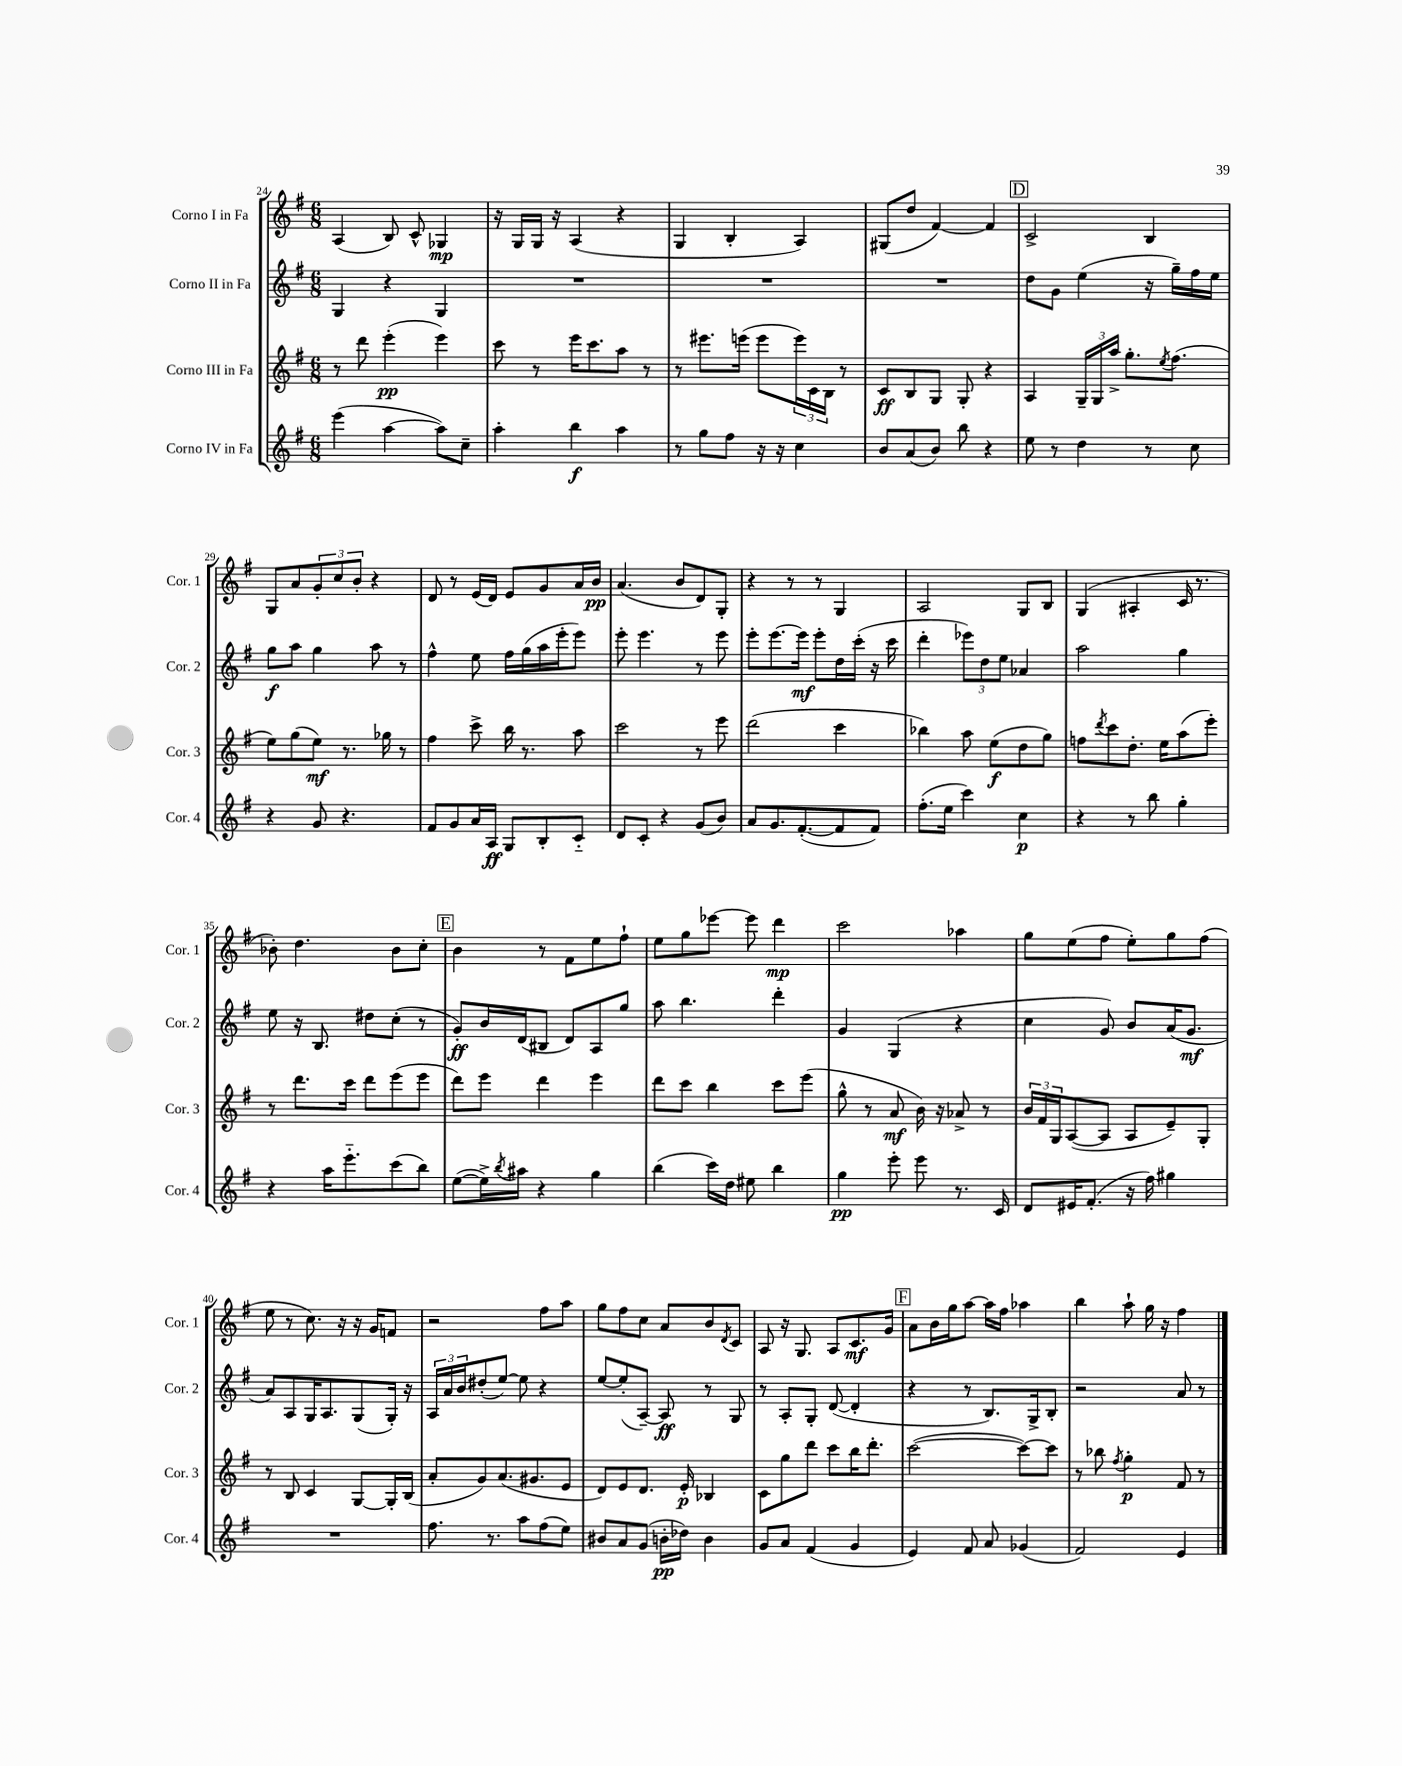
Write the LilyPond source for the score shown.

<<
\new StaffGroup <<
\new Staff = "s0" \with { instrumentName = "Corno I in Fa" shortInstrumentName = "Cor. 1" } {
    \clef treble \key g \major \numericTimeSignature \time 6/8
    a4( b8) c'8-^ ges4\mp |
    r16 g16 g16 r16 a4( r4 |
    g4 b4-. a4) |
    gis8( d''8 fis'4~) fis'4 |
    \mark \markup { \box "D" } c'2-> b4 |
    g8 a'8 \tuplet 3/2 { g'8-. c''8 b'8-. } r4 |
    d'8 r8 e'16( d'16) e'8 g'8 a'16 b'16\pp |
    a'4.( b'8 d'8) g8-. |
    r4 r8 r8 g4 |
    a2 g8 b8 |
    g4( ais4-. c'16 r8. |
    bes'8-.) d''4. bes'8 c''8-. |
    \mark \markup { \box "E" } b'4 r8 fis'8 e''8 fis''8-! |
    e''8 g''8 ees'''8~ ees'''8 d'''4\mp |
    c'''2 aes''4 |
    g''8 e''8( fis''8 e''8-.) g''8 fis''8( |
    e''8 r8 c''8.) r16 r16 g'16 f'8 |
    r2 fis''8 a''8 |
    g''8 fis''8 c''8 a'8 b'8 \acciaccatura { d'8 } c'8 |
    a8 r16 g8. a8 c'8.\mf g'16 |
    \mark \markup { \box "F" } a'8 b'16 g''16 a''8~ a''16 fis''16 aes''4 |
    b''4 a''8-! g''16 r16 fis''4 \bar "|." |
}
\new Staff = "s1" \with { instrumentName = "Corno II in Fa" shortInstrumentName = "Cor. 2" } {
    \clef treble \key g \major \numericTimeSignature \time 6/8
    g4 r4 g4 |
    R2. |
    R2. |
    R2. |
    \mark \markup { \box "D" } d''8 g'8 e''4( r16 g''16--) fis''16 e''16 |
    g''8\f a''8 g''4 a''8 r8 |
    fis''4-^ e''8 fis''16 g''16( a''16 e'''16-. e'''8) |
    e'''8-. e'''4. r8 e'''8 |
    e'''8-. e'''8.~ e'''16\mf e'''8-. d''16 c'''16-.( r16 c'''16 |
    d'''4-. \tuplet 3/2 { ees'''8) d''8 e''8 } aes'4 |
    a''2 g''4 |
    e''8 r16 b8. dis''8 c''8-.( r8 |
    \mark \markup { \box "E" } g'8-.\ff) b'16 d'16( bis8 d'8) a8 g''8 |
    a''8 b''4. d'''4-. |
    g'4 g4( r4 |
    c''4 g'8) b'8 a'16( g'8.\mf |
    a'8) a8 g16 a8. g8( g16-.) r16 |
    \tuplet 3/2 { a16 a'16 b'16 } dis''8-.( e''8~) e''8 r4 |
    e''8~ e''8-.( a8~--) a8\ff r8 g8 |
    r8 a8-. g8-. d'8~( d'4-. |
    \mark \markup { \box "F" } r4 r8 b8.) g16-> b8-. |
    r2 a'8 r8 \bar "|." |
}
\new Staff = "s2" \with { instrumentName = "Corno III in Fa" shortInstrumentName = "Cor. 3" } {
    \clef treble \key g \major \numericTimeSignature \time 6/8
    r8 d'''8 e'''4-.\pp( e'''4) |
    c'''8 r8 e'''16 c'''8. a''8 r8 |
    r8 eis'''8. e'''16( e'''8 \tuplet 3/2 { e'''16) c'16 b16 } r8 |
    c'8\ff b8 g8 g8-. r4 |
    \mark \markup { \box "D" } a4 \tuplet 3/2 { g16-- g16 a''16-> } g''8.-. \acciaccatura { e''8 } fis''8.( |
    e''8) g''8( e''8\mf) r8. ges''16 r8 |
    fis''4 c'''8-> b''16 r8. a''8 |
    c'''2 r8 e'''8 |
    d'''2( c'''4 |
    bes''4) a''8 e''8\f( d''8 g''8) |
    f''8 \acciaccatura { d'''8 } c'''8 d''8.-. e''16 a''8( e'''8-.) |
    r8 d'''8. c'''16 d'''8 e'''8( e'''8 |
    \mark \markup { \box "E" } d'''8) e'''8 d'''4 e'''4 |
    d'''8 c'''8 b''4 c'''8 e'''8( |
    g''8-^ r8 a'8\mf b'16) r16 aes'8-> r8 |
    \tuplet 3/2 { b'16 fis'16 g16 } a8~( a8 a8 e'8--) g8-. |
    r8 b8 c'4 g8~ g16-. b16( |
    a'8-. g'8) a'8.( gis'8. e'8 |
    d'8) e'8 d'8. e'16-.\p bes4 |
    c'8 g''8 d'''8 c'''8 b''16 d'''8.-. |
    \mark \markup { \box "F" } c'''2~( c'''8~) c'''8 |
    r8 bes''8 \acciaccatura { fis''8 } g''4-.\p fis'8 r8 \bar "|." |
}
\new Staff = "s3" \with { instrumentName = "Corno IV in Fa" shortInstrumentName = "Cor. 4" } {
    \clef treble \key g \major \numericTimeSignature \time 6/8
    e'''4( a''4~ a''8) c''8-- |
    a''4-. b''4\f a''4 |
    r8 g''8 fis''8 r16 r16 c''4 |
    b'8 a'8( b'8) b''8 r4 |
    \mark \markup { \box "D" } e''8 r8 d''4 r8 c''8 |
    r4 g'8 r4. |
    fis'8 g'8 a'16 a16\ff g8 b8-. c'8-_ |
    d'8 c'8-. r4 g'8( b'8) |
    a'8 g'8. fis'8.~-.( fis'8 fis'8) |
    fis''8.-.( e''16 c'''4) c''4\p |
    r4 r8 b''8 g''4-. |
    r4 a''16 e'''8.-_ c'''8( b''8) |
    \mark \markup { \box "E" } e''8~( e''16->) \acciaccatura { b''8 } ais''16 r4 g''4 |
    b''4( c'''16) d''16 eis''8 b''4 |
    g''4\pp e'''8-. e'''8 r8. c'16 |
    d'8 eis'16 fis'8.-.( r16 fis''16) gis''4 |
    R2. |
    fis''8. r8. a''8 fis''8( e''8) |
    bis'8 a'8 g'8( b'16-.\pp des''16) b'4 |
    g'8 a'8 fis'4( g'4 |
    \mark \markup { \box "F" } e'4) fis'8 a'8 ges'4( |
    fis'2) e'4 \bar "|." |
}
>>
>>
\layout { \context { \Score currentBarNumber = #24 } }
